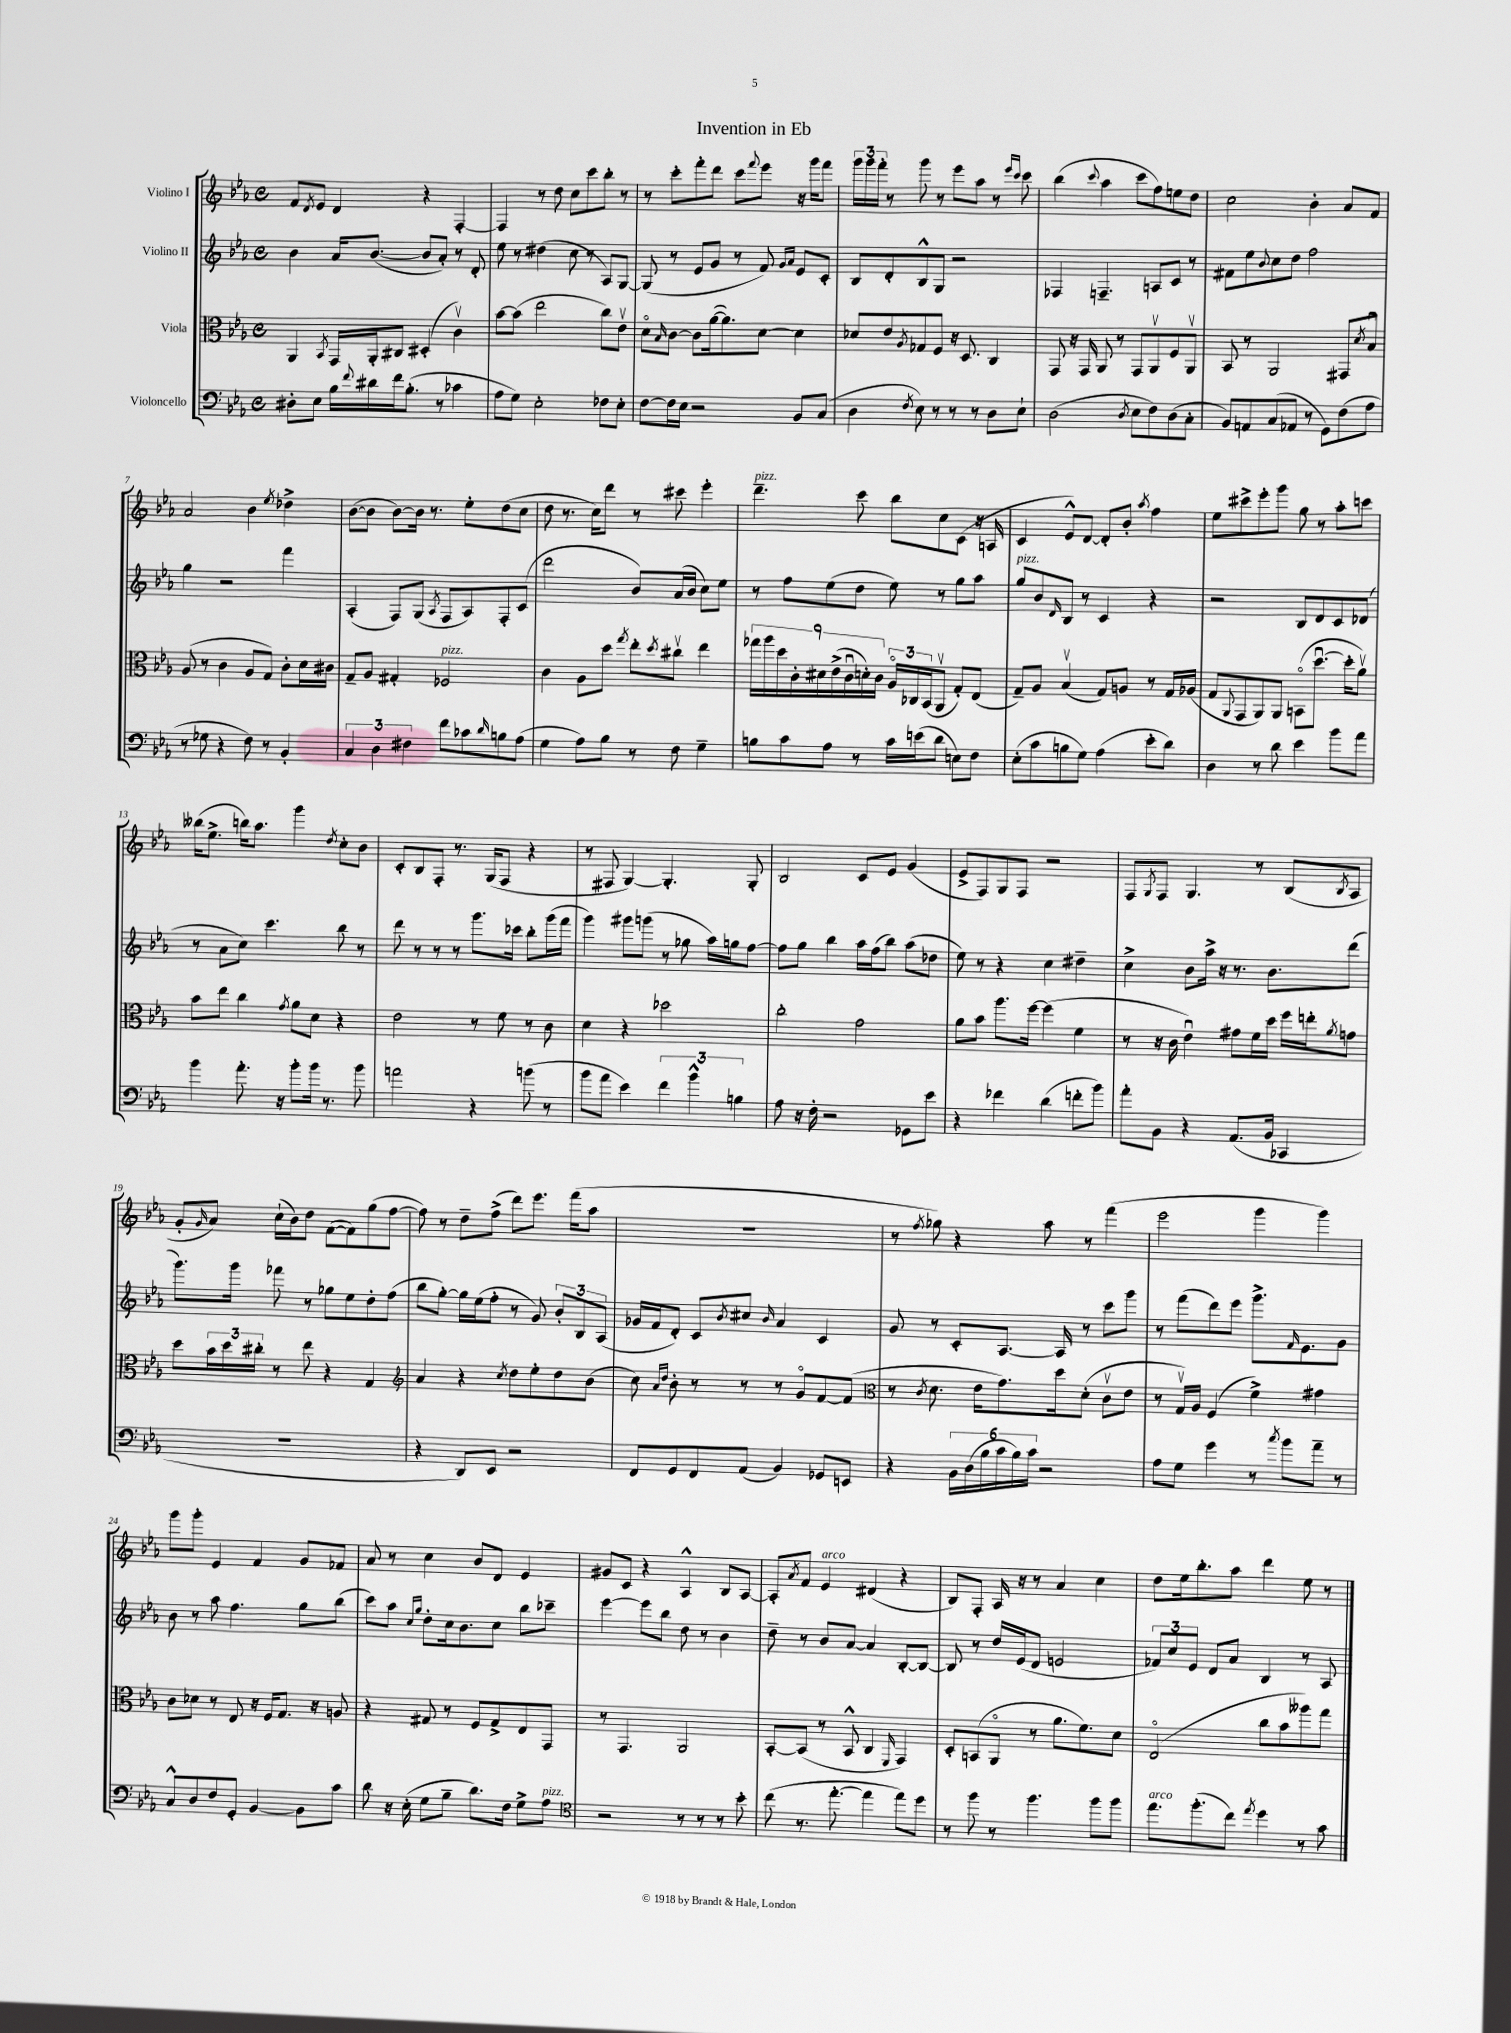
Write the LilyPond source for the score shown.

\header { title = "Invention in Eb" }
<<
\new StaffGroup <<
\new Staff = "s0" \with { instrumentName = "Violino I" } {
    \clef treble \key ees \major \defaultTimeSignature \time 4/4
    f'8 \acciaccatura { d'8 } ees'8 d'4 r4 f4~-. |
    f4 r8 d''8 c''8 c'''8 bes''8-. r8 |
    r8 c'''8-. f'''8-. d'''8 c'''8 \appoggiatura { f'''8 } ees'''8 r16 g'''16 f'''8 |
    \tuplet 3/2 { g'''16 g'''16 f'''16-. } r8 g'''8 r8 ees'''8 aes''8 r8 \grace { ees'''16 c'''16 } c'''8 |
    bes''4( \appoggiatura { c'''8 } aes''4 c'''8 f''8) e''8 d''8 |
    c''2 bes'4-. aes'8 f'8 |
    aes'2 bes'4 \acciaccatura { ees''8 } des''4-> |
    bes'8~( bes'8 bes'8~) bes'16 r8. ees''8-. d''8( c''8 |
    d''8 r8. c''16) d'''8 r8 cis'''8 ees'''4-. |
    d'''4.--^\markup { \italic "pizz." } c'''8 bes''8 c''8 c'8( r16 a16 |
    c'4 ees'8-^) d'8~ d'8-. bes'8-. \acciaccatura { aes''8 } f''4 |
    ees''8 cis'''8-> ees'''8-. g'''8 g''8 r8 aes''8-. c'''8 |
    beses''16( ees''8.-> b''16) aes''8. g'''4 \acciaccatura { d''8 } c''8-. bes'8 |
    c'8-. bes8 f8-. r8. g16( f8 r4 |
    r8 fis8 g4~) g4.-. g8-. |
    bes2 c'8 ees'8 g'4( |
    ees'8-> f8) g8 f8 r2 |
    f8 \acciaccatura { g8 } f8 g4. r8 bes8( \acciaccatura { bes8 } aes8 |
    g'8-. \grace { g'16 } aes'8) c''16-!( bes'16) d''8 f'8~( f'8) g''8( f''8~ |
    f''8) r8 d''8-- f''8->( d'''8) ees'''8. f'''16( aes''8 |
    R1 |
    r8 \acciaccatura { f''8 } ges''8) r4 aes''8 r8 f'''4( |
    ees'''2 g'''4 g'''4) |
    g'''8 g'''8-. ees'4 f'4 g'8 fes'8 |
    aes'8 r8 c''4 bes'8 d'8 ees'4 |
    gis'8 c'8 r4 aes4-^ bes8 aes8~ |
    aes8-. \acciaccatura { aes'8 } f'8 ees'4^\markup { \italic "arco" } dis'4( r4 |
    bes8) f8-. aes16 r16 r8 aes'4 c''4 |
    d''8 ees''16 bes''8.-. aes''8 d'''4 ees''8 r8 \bar "|." |
}
\new Staff = "s1" \with { instrumentName = "Violino II" } {
    \clef treble \key ees \major \defaultTimeSignature \time 4/4
    bes'4 aes'16 bes'8.~( bes'8 aes'8-.) r8 d'8-. |
    ees''8 r8 dis''4( c''8 r8 aes8) g8~ |
    g8( r8 ees'8 g'8 r8 f'8) \grace { g'16 aes'16 } ees'8 c'8-. |
    bes8 d'8-. bes8-^ g8 r2 |
    fes4 f4.-- a8 c'8 r8 |
    fis'8 ees''8 \appoggiatura { bes'8 } c''8 d''8 f''2 |
    g''4 r2 f'''4 |
    aes4-.( f8) g8( \acciaccatura { aes8 } f8 aes8) f8-. c'8( |
    d'''2 bes'8) aes'16( bes'16 c''8) ees''8 |
    r8 f''8 ees''8( d''8 ees''8) r8 g''8 aes''8 |
    g''8^\markup { \italic "pizz." } bes'8 \grace { d'16 } bes8 r8 c'4 r4 |
    r2 bes8 d'8 c'8 des'8( |
    r8 aes'8 c''8) c'''4. bes''8 r8 |
    d'''8 r8 r8 r8 g'''8. ces'''16 bes''8-. g'''16( f'''16 |
    g'''4) gis'''8 g'''8( r8 ges''8 aes''16) g''16 f''8~ |
    f''8 g''8 bes''4 aes''16 f''16( bes''8) aes''8( des''8 |
    ees''8) r8 r4 c''4 dis''4-- |
    c''4-> bes'8 aes''16-> r16 r8. bes'8. d'''8( |
    g'''8.) g'''16 fes'''8 r8 ges''8 ees''8 d''8-. f''8( |
    bes''8 g''8~-.) g''16 ees''16( f''8-. r8 g'8) \tuplet 3/2 { bes'8-. bes8 aes8( } |
    ges'16 f'16 d'8-.) c'8 \acciaccatura { bes'8 } cis''8 \grace { bes'16 } aes'4 c'4 |
    g'8 r8 c'8-. aes8.~ aes16 r8 c'''8 g'''8 |
    r8 f'''8( d'''8) ees'''8 g'''8.-> \grace { f'16 } ees'8. g'8 |
    bes'8 r8 aes''8 f''4. g''8 bes''8( |
    c'''8) aes''8 \grace { c''16 g''16 } d''8-. c''16 bes'8. c''8 bes''8 ces'''8-- |
    ees'''4~ ees'''8 bes''8 d''8 r8 bes'4 |
    d''8-- r8 bes'8 aes'8~ aes'4 bes8~-. bes8~ |
    bes8 r8 d''16 ees'16( d'8 e'2 |
    \tuplet 3/2 { fes'8) c''8 ees'8 } d'8 aes'8 bes4 r8 aes8 \bar "|." |
}
\new Staff = "s2" \with { instrumentName = "Viola" } {
    \clef alto \key ees \major \defaultTimeSignature \time 4/4
    aes,4 \acciaccatura { bes,8 } g,16 aes,16-. cis8 dis4-.( c'4\upbow) |
    bes'8~ bes'8( ees''2 c''8) ees'8\upbow |
    d'8\flageolet \grace { bes16 } c'8~ c'8 aes'16~( aes'8.) d'8~ d'4 |
    des'8 ees'8 \acciaccatura { aes8 } ges8 f8 r16 d8. c4 |
    g,8 r16 g,16 aes,8 r8 g,8 aes,8\upbow f8 aes,8\upbow |
    bes,8 r8 aes,2 gis,8 \acciaccatura { d'8 } bes8\downbow |
    aes8( r8 c'4 aes8 g8) c'8-. d'16 cis'16 |
    g8-- aes8 gis4-. fes2^\markup { \italic "pizz." } |
    c'4 aes8 d''8 \acciaccatura { g''8 } ees''8-. \acciaccatura { d''8 } cis''8\upbow ees''4 |
    \tuplet 9/8 { ges''16 aes''16 d''16 c'16-. dis'16 ees'16->( c'16\downbow d'16-.) c'16 } \tuplet 3/2 { aes16\flageolet ces16 bes,16( } aes,8\upbow g8-.) ees8( |
    g8--) aes8 bes4\upbow( g8) a8 r8 g16 aes16( |
    g8 \appoggiatura { aes,8 } g,8 aes,8) aes,8 b,8\flageolet( d''8.~\downbow d''16-. aes'8\upbow) |
    bes'8 ees''8 c''4 \acciaccatura { g'8 } aes'8 d'8 r4 |
    ees'2 r8 f'8 r8 c'8 |
    d'4 r4 des''2 |
    c''2-. g'2 |
    aes'8 bes'8 aes''8. f''16~ f''4( f'4 |
    r8 r16 c'16 ees'4\downbow) gis'8 f'16 d''16 f''16 e''16-. \acciaccatura { aes'8 } g'8 |
    d''8 \tuplet 3/2 { bes'16 d''16 cis''16-. } r8 ees''8 r4 g4 |
    \clef treble aes'4 r4 \acciaccatura { c''8 } d''8 ees''8-. d''8 bes'8( |
    c''8) \grace { aes'16 d''16 } bes'8-. r8 r8 r8 g'8\flageolet f'8~ f'8( |
    \clef alto r8 \acciaccatura { c'8 } d'8. ees'16 g'8.) d''16 d'8-.( c'8\upbow ees'8 |
    r8 g16\upbow) aes16 f4( f'4->) gis'4 |
    c'8 des'8 r8 ees8 r16 f16 g8. r16 a8 |
    r4 gis8 r8 f8 gis8-> ees8 g,8 |
    r8 g,4. aes,2 |
    bes,8~-. bes,8( r8 bes,8-^ c4 \grace { f,16 } g,4) |
    d8-. b,8( aes,8\flageolet r8 aes'8. f'8.) d'8 |
    ees2\flageolet( c''8 bes'8 aeses''8) g''8 \bar "|." |
}
\new Staff = "s3" \with { instrumentName = "Violoncello" } {
    \clef bass \key ees \major \defaultTimeSignature \time 4/4
    dis8-. ees8 bes16 \appoggiatura { f'8 } dis'16 f'16 bes8.-.( r8 ces'4 |
    aes8 g8) ees2-. fes8 ees8-. |
    f8~ f16 ees16 r2 bes,8 c8( |
    d4 \acciaccatura { f8 } ees8) r8 r8 r8 d8 ees8-! |
    d2( \acciaccatura { d8 } ees8 f8) d8( c8-. |
    bes,8) a,8 c8( aes,8 r8 g,8) f8( aes8 |
    r8 ges8 r4 f8) r8 bes,4-. |
    \tuplet 3/2 { c4 d4 fis4 } f'8 ces'8 \grace { d'16 } b8 aes8( |
    g4 aes8) bes8 r8 f8 g4-- |
    b8 c'8 aes8 r8 c'16 e'16( d'8 e8) f8 |
    ees8-.( c'8 b8 g8) aes4( ees'8-. d'8) |
    d4 r8 d'8 ees'4 bes'8 aes'8 |
    bes'4 aes'8.-. r16 bes'8-. bes'16 r8. bes'8 |
    a'2 r4 b'8( r8 |
    bes'8 aes'8 ees'4) \tuplet 3/2 { f'4 bes'4-^ b4 } |
    aes8 r16 f16-. r2 ges,8 ees'8 |
    r4 fes'4 d'4( f'8-. bes'8) |
    aes'8-. bes,8 r4 aes,8.( bes,16 ces,4 |
    R1 |
    r4 d,8) ees,8 r2 |
    f,8 g,8 f,8 aes,8( bes,4) ges,8 e,8 |
    r4 \tuplet 6/4 { bes,16 d16( bes16 c'16 bes16) c'16 } r2 |
    aes8 g8 g'4 r8 \acciaccatura { c''8 } bes'8 aes'8-- r8 |
    c8-^ d8 f8 g,8-. bes,4~ bes,8 c'8 |
    d'8 r16 ees16-.( g8 bes8-- d'8.) f16 g8-> aes8^\markup { \italic "pizz." } |
    \clef tenor r2 r8 r8 r8 bes'8-. |
    c''8( r8. ees''8.~-. ees''4 ees''8) d''8 |
    r8 f''8 r8 f''4. f''8 f''8 |
    ees''8.^\markup { \italic "arco" } f''8.-.( c''8) \acciaccatura { ees''8 } d''4 r8 g'8 \bar "|." |
}
>>
>>
